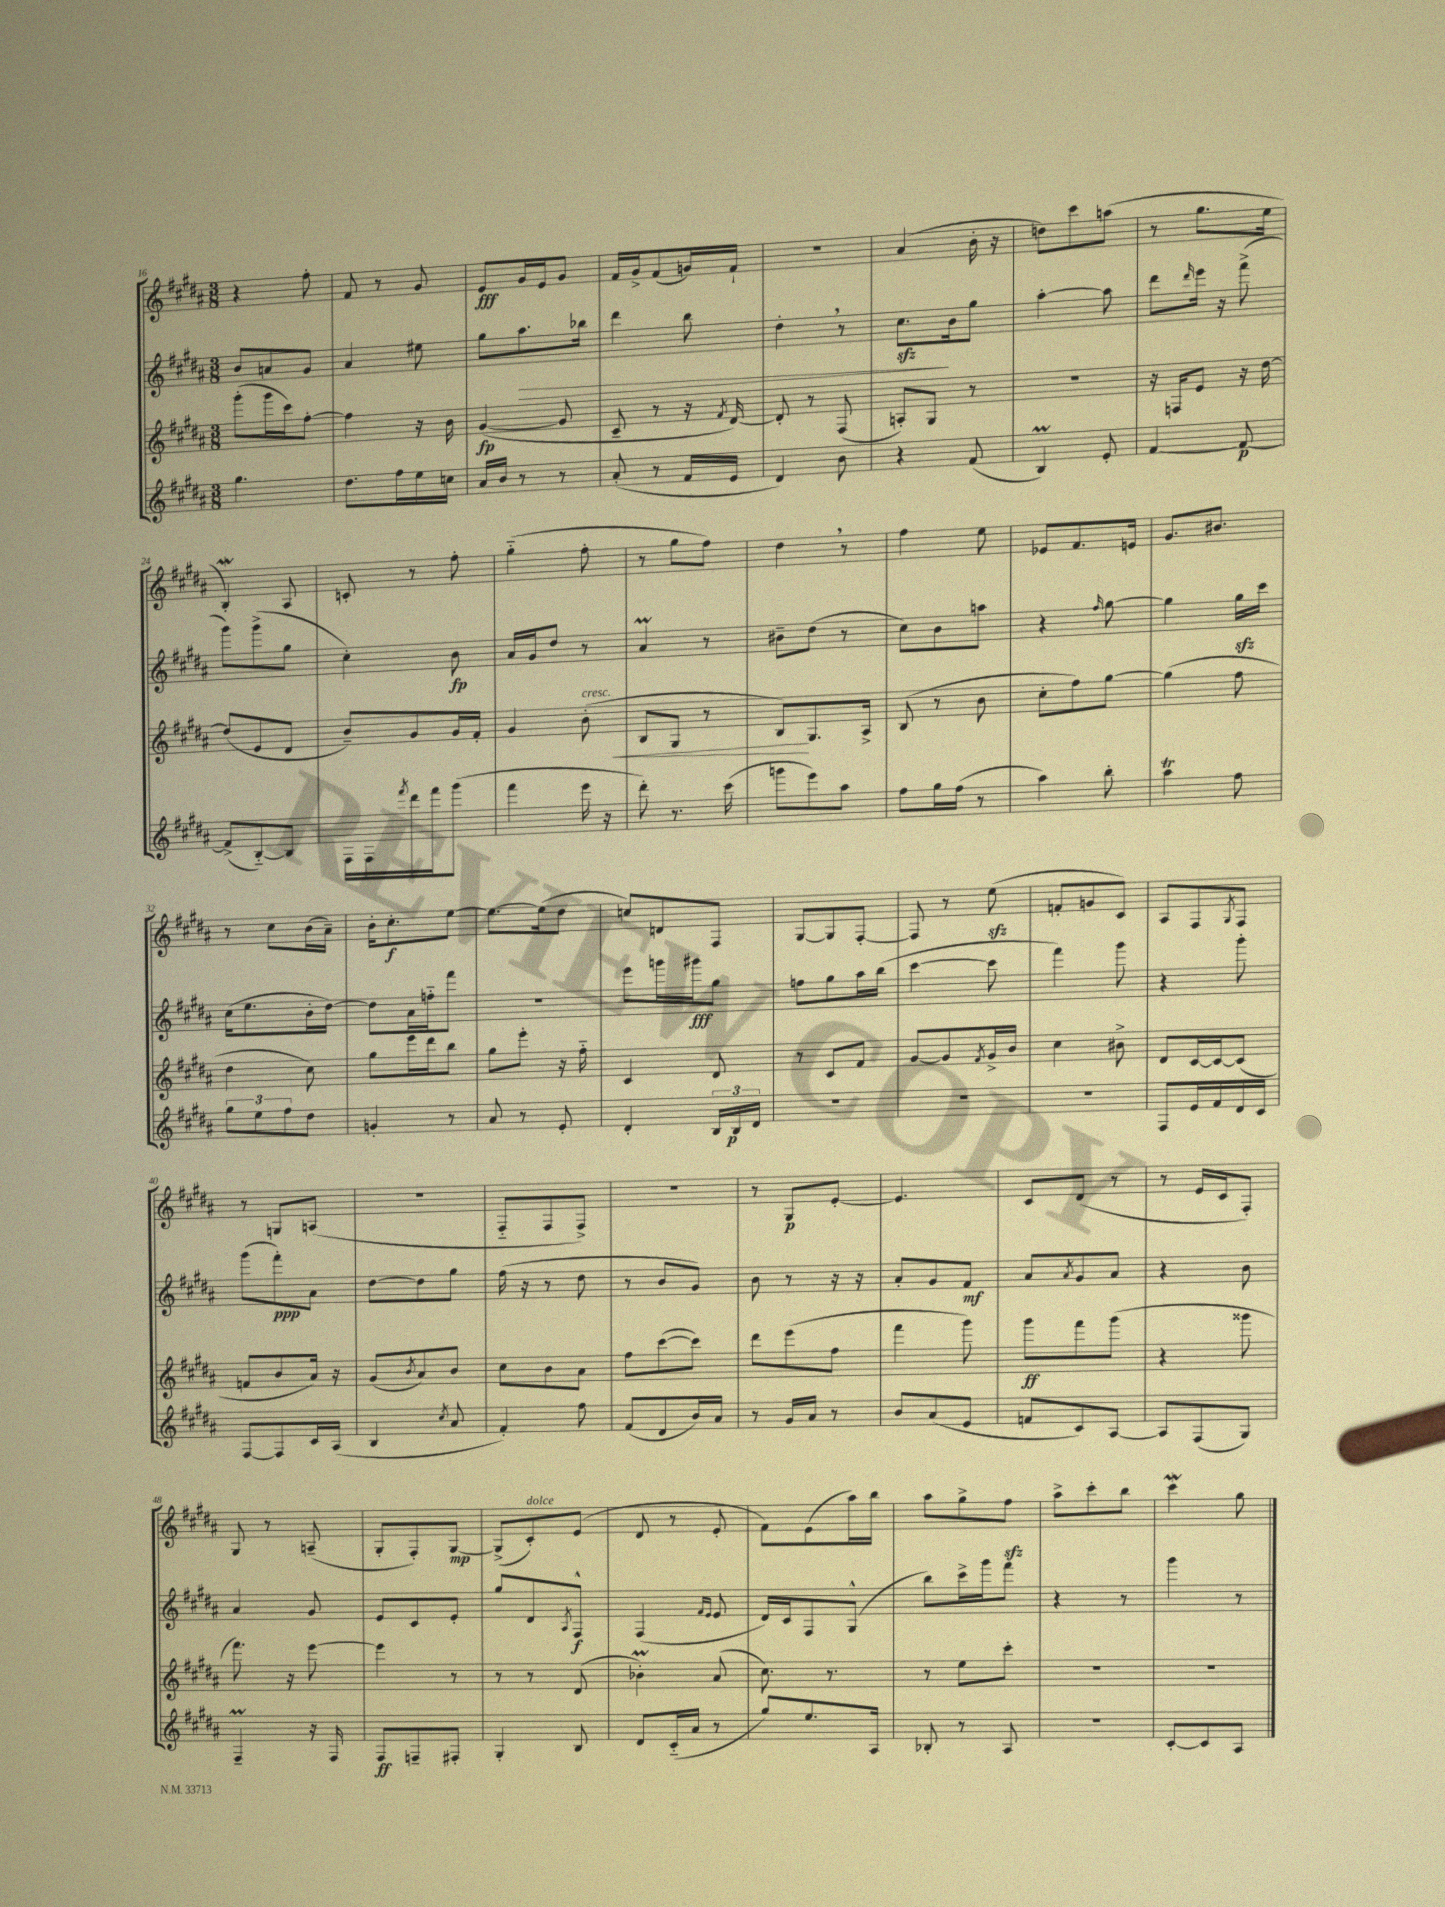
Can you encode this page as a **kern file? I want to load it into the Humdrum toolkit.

**kern	**kern	**kern	**kern
*staff4	*staff3	*staff2	*staff1
*clefG2	*clefG2	*clefG2	*clefG2
*k[f#c#g#d#a#]	*k[f#c#g#d#a#]	*k[f#c#g#d#a#]	*k[f#c#g#d#a#]
*M3/8	*M3/8	*M3/8	*M3/8
4.gg#	(8ggg#'	8b	4r
.	16ggg#	8a	.
.	16ccc#)	.	.
.	[8ff#'	8g#	8ff#'
=	=	=	=
8.dd#	4ff#]	4a#	8f#
.	.	.	8r
16ff#	.	.	.
16ee	16r	8ee#	8g#
16cc	16b	.	.
=	=	=	=
16a#	([4g#	8gg#	8e
16b	.	.	.
8r	.	8.aa#	16g#
.	.	.	16e
8r	8g#]	.	8g#
.	.	16bb-	.
=	=	=	=
(8a#'	8c#~	4ddd#	16f#
.	.	.	16g#^
8r	8r	.	(8f#
16f#	16r	8bb	16g)
.	8qf#	.	.
16e	[16d#)	.	16f#`
=	=	=	=
4d#)	8d#']	4dd#'	4.r
.	8r	.	.
8b	(8F#	8r	.
=	=	=	=
4r	8A')	8.cc#	(4a#
.	8G#	.	.
.	.	16b	.
(8f#	8r	8gg#	16b'
.	.	.	16r
=	=	=	=
4B)	4.r	[4aa#'	8dd)
.	.	.	8ccc#
8e'	.	8aa#]	(8aa
=	=	=	=
[4f#	16r	8ddd#	8r
.	16F	.	.
.	.	16qqddd#	.
.	8e	16eee	8.gg#
.	.	16r	.
8f#_	16r	(8fff#^	.
.	[16dd#	.	16ee
=	=	=	=
(8f#^]	(8dd#]	8ggg#)	4B')
[8B'~)	8e	(8ggg#^	.
8B]	8d#	8gg#	8A#
=	=	=	=
16F#	8b~)	4cc#')	8c'
16F#	.	.	.
8qfff#	.	.	.
16ddd#	8g#	.	8r
16fff#	.	.	.
(8ggg#	16g#	8b	8ff#'
.	16f#'	.	.
=	=	=	=
4fff#	4g#	16a#	(4gg#'~
.	.	16g#	.
.	.	8dd#	.
16eee	(8b'	8r	8ff#'
16r	.	.	.
=	=	=	=
8ddd#')	8B	4a#	8r
8.r	8G#	.	8gg#
.	8r	8r	8ff#)
(16ccc#	.	.	.
=	=	=	=
8ggg	8B)	8b#~	4dd#
8eee)	8.G#	(8dd#	.
8aa#	.	8r	8r
.	16A#^	.	.
=	=	=	=
8ff#	(8B	8cc#)	4ff#
16gg#	8r	8b	.
(16ff#	.	.	.
8r	8b	8aa	8ee
=	=	=	=
4aa#)	8cc#'	4r	8e-
.	8ff#)	.	8.f#
.	.	16qqff#	.
8bb'	[8gg#	[8gg#	.
.	.	.	16e
=	=	=	=
4aa#	(4gg#]	4gg#]	8.g#
.	.	.	8.b#
8ff#	8ff#	16gg#	.
.	.	16ccc#	.
=	=	=	=
12gg#	4dd#	(16cc#	8r
.	.	8.ee	.
12ee	.	.	.
.	.	.	8cc#
12ff#	.	.	.
8dd#	8cc#)	16b'	(16b
.	.	[16dd#)	16a#~)
=	=	=	=
4g'	8gg#	8dd#]	16b'
.	.	.	8.cc#'
.	16eee	16a#	.
.	16ddd#	16ff'~	.
8r	8bb	8fff#	[8ee
=	=	=	=
8a#	8gg#	4.r	8.ee_
8r	8eee'	.	.
.	.	.	(16ee]
8e'	16r	.	8dd#
.	16ff#'~	.	.
=	=	=	=
4d#'	4c#	8eee	8cc)
.	.	16ggg	8d
.	.	16ggg#	.
24B	8d#	8gg#	8F#
24B	.	.	.
24d#	.	.	.
=	=	=	=
4.r	8r	8ff	[8G#
.	8c#	8gg#	8G#]
.	8f#	16aa#	[8F#'
.	.	(16bb	.
=	=	=	=
4.r	[8g#	[4ccc#	8F#]
.	8g#]	.	8r
.	8qf#	.	.
.	16g#^	8ccc#]	(8ee
.	16b	.	.
=	=	=	=
4.r	4cc#	4fff#)	8f'
.	.	.	8g
.	8b#^	8ggg#	8c#)
=	=	=	=
8F#	8d#	4r	8A#
16e	[16c#	.	8F#
16f#	16c#_	.	.
.	.	.	8qG#
16d#	(8c#]	8ggg#'	8F#
16c#	.	.	.
=	=	=	=
[8F#	8f	(8ggg#	8r
8F#]	8b	8fff#')	8G
16c#	16a#)	8a#	(8A
(16A#	16r	.	.
=	=	=	=
4B	(8g#	[8dd#	4.r
.	8qb	.	.
.	8a#)	8dd#]	.
8qcc#	.	.	.
8a#	8b	8gg#	.
=	=	=	=
4f#')	8cc#	(16ff#	8F#'~
.	.	16r	.
.	8b	8r	8F#
8ff#	8a#	8dd#	8F#^)
=	=	=	=
(8f#	8ff#	8r	4.r
8d#	([8ccc#	8b	.
16b)	8ccc#])	8g#)	.
16a#	.	.	.
=	=	=	=
8r	8ddd#	8b	8r
16g#	(8eee	8r	8G#
16a#	.	.	.
8r	8ff#	16r	[8e'
.	.	16r	.
=	=	=	=
8b	4fff#	8a#'	4.e]
(8a#	.	8g#	.
8e	8ggg#)	8f#	.
=	=	=	=
8f	8ggg#	8a#	8c#
.	.	8qa#	.
8c#)	8fff#	8g#	(8d#
[8A#	(8ggg#	8a#	8r
=	=	=	=
8A#]	4r	4r	8r
(8F#	.	.	16e
.	.	.	16c#
8G#)	8ggg##	8b	8F#')
=	=	=	=
4F#~	8.fff#)	4a#	8G#
.	.	.	8r
.	16r	.	.
16r	[8eee	8g#	(8A~
16F#	.	.	.
=	=	=	=
8F#	4eee]	8e	8G#'
8F~	.	8c#	8F#')
8F#'	8r	8e'	[8G#
=	=	=	=
4G#'	8r	8gg#	(8G#^]
.	8r	8d#	8c#')
.	.	8qA#	.
8B	(8d#	8F#^^	(8e
=	=	=	=
8d#	4b-')	(4F#	8d#
(16c#'~	.	.	8r
16a#	.	.	.
.	.	16qqf#	.
.	.	16qqe	.
8r	(8a#	8e	8e'
=	=	=	=
8gg#)	8.cc#)	16d#)	8f#)
.	.	16c#	.
8.ee	.	8F#	(8e
.	8.r	.	.
.	.	(8G#^^	16aa#)
16A#	.	.	16bb
=	=	=	=
8B-'	8r	8bb)	8aa#
8r	8ee	16ccc#^	8gg#^
.	.	16ggg#	.
8A#	8ccc#'	8fff#	8ff#
=	=	=	=
4.r	4.r	4r	8aa#^
.	.	.	8ccc#'
.	.	8r	8bb
=	=	=	=
[8c#'	4.r	4ggg#	4ccc#
8c#]	.	.	.
8A#	.	8r	8gg#
==	==	==	==
*-	*-	*-	*-
